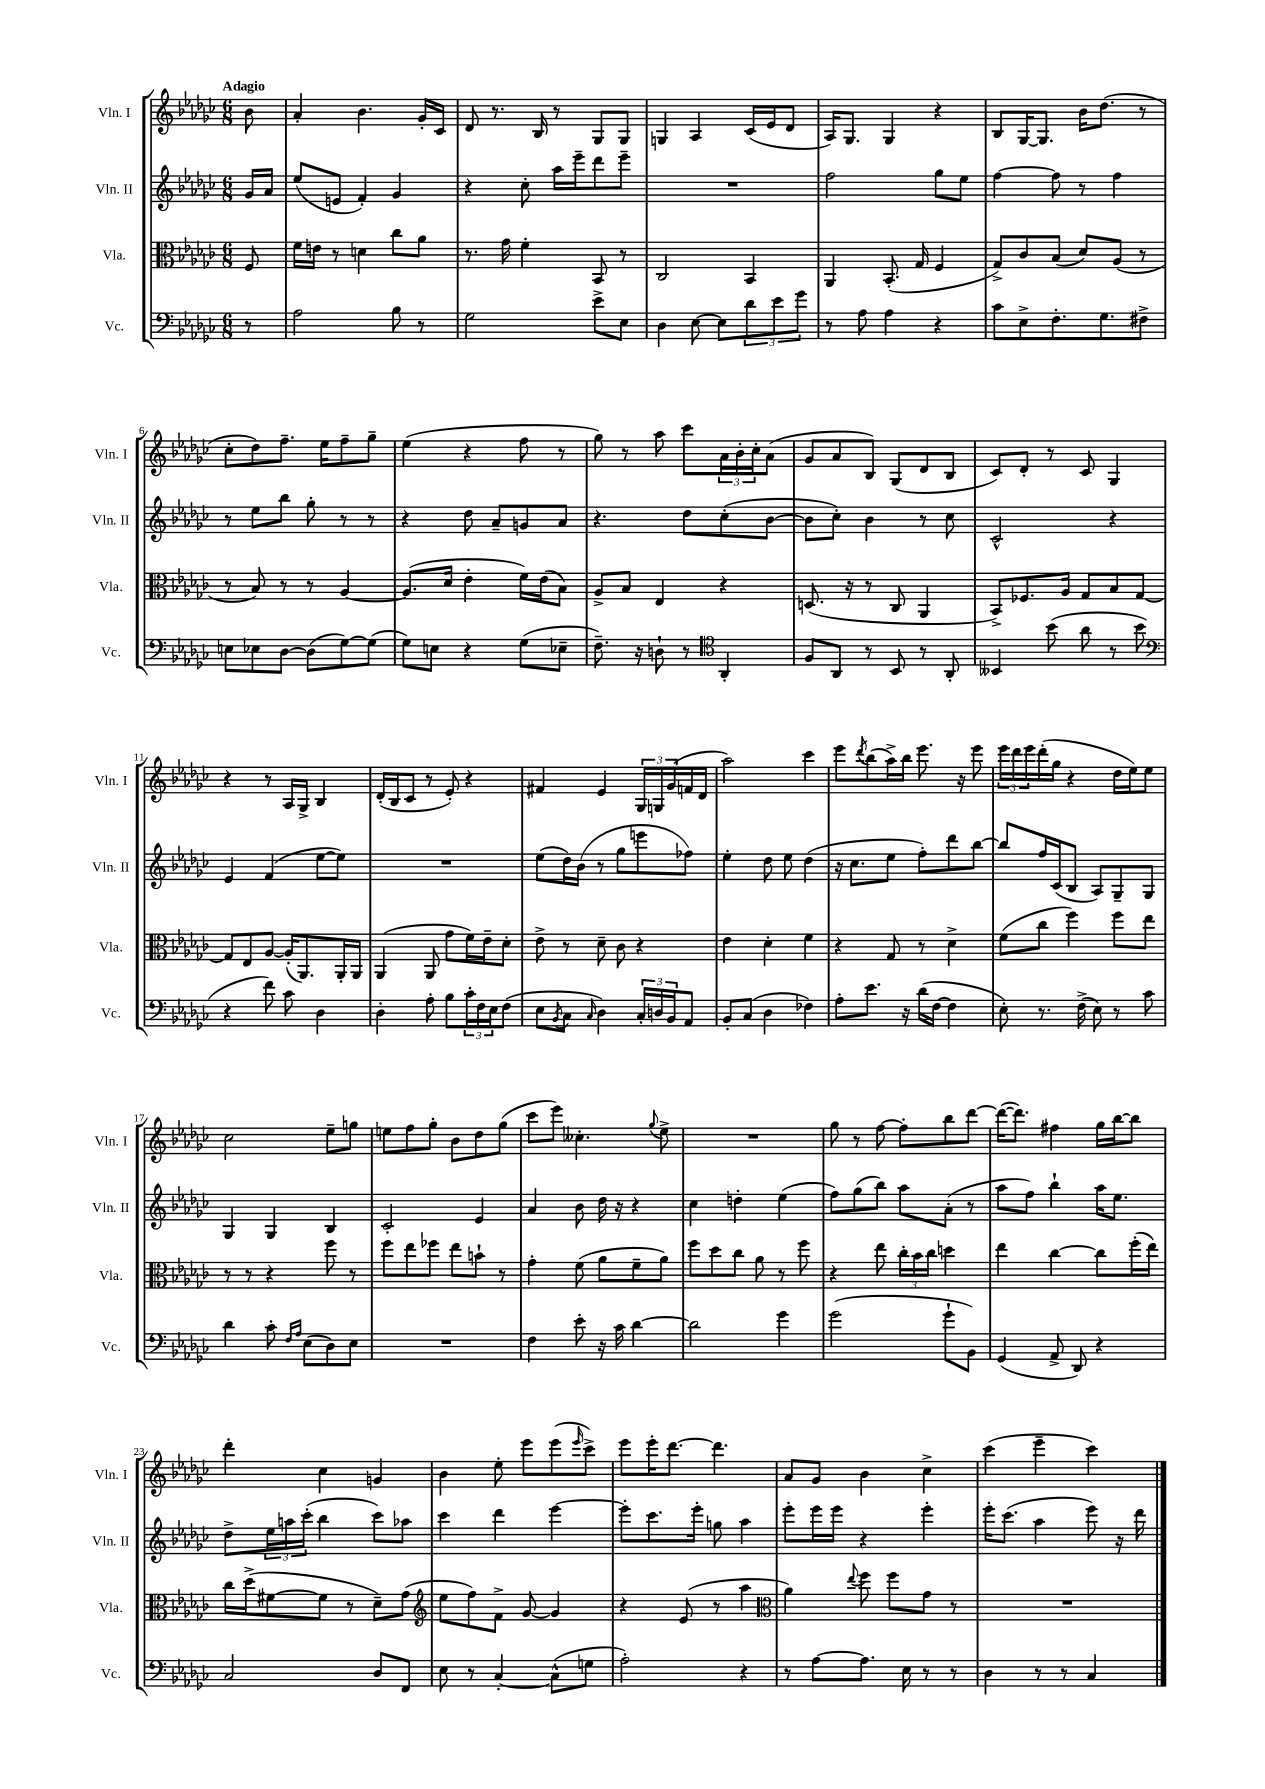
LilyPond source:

<<
\new StaffGroup <<
\new Staff = "s0" \with { instrumentName = "Vln. I" shortInstrumentName = "Vln. I" } {
    \clef treble \key ges \major \numericTimeSignature \time 6/8 \partial 8 \tempo "Adagio"
    bes'8 |
    aes'4-. bes'4. ges'16-. ces'16 |
    des'8 r8. bes16 r8 ges8 ges8 |
    g4 aes4 ces'16( ees'16 des'8 |
    aes16) ges8. ges4 r4 |
    bes8 ges16~ ges8. bes'16 des''8.( r8 |
    ces''8-. des''8) f''8.-- ees''16 f''8-- ges''8-- |
    ees''4( r4 f''8 r8 |
    ges''8) r8 aes''8 ces'''8 \tuplet 3/2 { aes'16 bes'16-. ces''16-. } aes'8( |
    ges'8 aes'8 bes8) ges8( des'8 bes8 |
    ces'8) des'8-. r8 ces'8 ges4 |
    r4 r8 aes16 ges16-> bes4 |
    des'16-.( bes16 ces'8 r8 ees'8-.) r4 |
    fis'4 ees'4 \tuplet 3/2 { ges16 g16 ges'16( } f'16 des'16 |
    aes''2) ces'''4 |
    ees'''8 \acciaccatura { des'''8 } bes''8( aes''16->) bes''16 ees'''8. r16 ees'''8 |
    \tuplet 3/2 { ees'''16 des'''16 ees'''16 } des'''16-.( ges''16 r4 des''16 ees''16) ees''8 |
    ces''2 ees''8-- g''8 |
    e''8 f''8 ges''8-. bes'8 des''8 ges''8( |
    ces'''8 ees'''8) ceses''4.-. \appoggiatura { ges''8 } ees''8-> |
    R2. |
    ges''8 r8 f''8~ f''8-. bes''8 des'''8~ |
    des'''16~( des'''8.) fis''4 ges''16 bes''16~ bes''8 |
    des'''4-. ces''4 g'4 |
    bes'4 ees''8-. ees'''8 ees'''8( \grace { ees'''16 } ces'''8->) |
    ees'''8 ees'''16-. des'''8.~ des'''4. |
    aes'8 ges'8 bes'4 ces''4-> |
    ces'''4( ees'''4-- ces'''4) \bar "|." |
}
\new Staff = "s1" \with { instrumentName = "Vln. II" shortInstrumentName = "Vln. II" } {
    \clef treble \key ges \major \numericTimeSignature \time 6/8 \partial 8
    ges'16 aes'16 |
    ees''8( e'8 f'4-.) ges'4 |
    r4 ces''8-. aes''16 ees'''16-- des'''8 ees'''8-- |
    R2. |
    f''2 ges''8 ees''8 |
    f''4~ f''8 r8 f''4 |
    r8 ees''8 bes''8 ges''8-. r8 r8 |
    r4 des''8 aes'8-- g'8 aes'8 |
    r4. des''8 ces''8-.( bes'8~ |
    bes'8 ces''8-.) bes'4 r8 ces''8 |
    ces'2-^ r4 |
    ees'4 f'4( ees''8~ ees''8) |
    R2. |
    ees''8( des''16) bes'16( r8 ges''8 e'''8 fes''8) |
    ees''4-. des''8 ees''8 des''4( |
    r16 ces''8. ees''8 f''8-.) des'''8 bes''8~ |
    bes''8 f''16 ces'16( bes8 aes8) ges8-- ges8 |
    ges4 ges4 bes4 |
    ces'2-. ees'4 |
    aes'4 bes'8 des''16 r16 r4 |
    ces''4 d''4-. ees''4( |
    f''8) ges''8( bes''8) aes''8 aes'8-.( r8 |
    aes''8 f''8) bes''4-! aes''16 ees''8. |
    des''8-> \tuplet 3/2 { ees''16 a''16 ces'''16-.( } bes''4 ces'''8) aes''8 |
    ces'''4 des'''4 ees'''4~ |
    ees'''8-. ces'''8. ees'''16-. g''8 aes''4 |
    ees'''8-. ees'''16 ees'''16 r4 ees'''4-. |
    ees'''16-. ces'''8.( aes''4 ees'''8) r16 des'''16 \bar "|." |
}
\new Staff = "s2" \with { instrumentName = "Vla." shortInstrumentName = "Vla." } {
    \clef alto \key ges \major \numericTimeSignature \time 6/8 \partial 8
    f8 |
    f'16 e'16 r8 d'4 ces''8 aes'8 |
    r8. ges'16 f'4-. bes,8 r8 |
    ces2 bes,4 |
    aes,4 bes,8.-.( ges16 f4 |
    ges8->) ces'8 bes8( des'8) aes8( r8 |
    r8 bes8) r8 r8 aes4~ |
    aes8.( des'16 ees'4-. f'16) ees'16( bes8) |
    aes8-> bes8 ees4 r4 |
    d8.( r16 r8 ces8 aes,4 |
    bes,8->) fes8. aes16 ges8 bes8 ges8~ |
    ges8 ees8 aes8~ aes16-.( aes,8.) aes,16-. aes,16 |
    aes,4( aes,8 ges'8 f'16) ees'16-- des'8-. |
    ees'8-> r8 des'8-- ces'8 r4 |
    ees'4 des'4-. f'4 |
    r4 ges8 r8 des'4-> |
    f'8( ces''8 f''4) f''8 ees''8 |
    r8 r8 r4 f''8 r8 |
    f''8 ees''8 fes''8 ees''8 b'8-! r8 |
    ges'4-. f'8( aes'8 f'8-- aes'8) |
    f''8 des''8 ces''8 aes'8 r8 f''8 |
    r4 ees''8 \tuplet 3/2 { ces''16-. bes'16 ces''16 } d''4 |
    ees''4 ces''4~ ces''8 f''16-.( ees''16) |
    ces''16 des''16->( fis'8~ fis'8 r8 des'8--) ges'8( |
    \clef treble ees''8 f''8) f'8-> ges'8~ ges'4 |
    r4 ees'8( r8 aes''4 |
    \clef alto aes'4) \appoggiatura { ees''8 } f''8 f''8 ges'8 r8 |
    R2. \bar "|." |
}
\new Staff = "s3" \with { instrumentName = "Vc." shortInstrumentName = "Vc." } {
    \clef bass \key ges \major \numericTimeSignature \time 6/8 \partial 8
    r8 |
    aes2 bes8 r8 |
    ges2 ees'8-> ees8 |
    des4 ees8~ ees8 \tuplet 3/2 { des'8 ees'8 ges'8 } |
    r8 aes8 aes4 r4 |
    ces'8 ees8-> f8.-. ges8. fis8-> |
    e8 ees8 des8~ des8( ges8~) ges8( |
    ges8) e8 r4 ges8( ees8-- |
    f8.--) r16 d8-! r8 \clef tenor aes,4-. |
    f8 aes,8 r8 bes,8 r8 aes,8-. |
    beses,4 bes'8( aes'8 r8 bes'8 |
    \clef bass r4 f'8) ces'8 des4 |
    des4-. aes8-. bes8 \tuplet 3/2 { ces'16-. f16 ees16 } f8( |
    ees8 \acciaccatura { bes,8 } ces8 \grace { ces16 } des4) \tuplet 3/2 { ces16-. d16 bes,16 } aes,8 |
    bes,8-. ces8( des4 fes4) |
    aes8-. ees'8. r16 des'16( f16~ f4 |
    ees8-.) r8. f16->( ees8) r8 ces'8 |
    des'4 ces'8-. \grace { f16 aes16 } ees8( des8) ees8 |
    R2. |
    f4 ees'8-. r16 ces'16 des'4~ |
    des'2 ges'4 |
    ges'2( ges'8-! bes,8) |
    ges,4( aes,8-> des,8) r4 |
    ces2 des8 f,8 |
    ees8 r8 ces4~-. ces8-^( g8 |
    aes2-.) r4 |
    r8 aes8~ aes8. ees16 r8 r8 |
    des4 r8 r8 ces4 \bar "|." |
}
>>
>>
